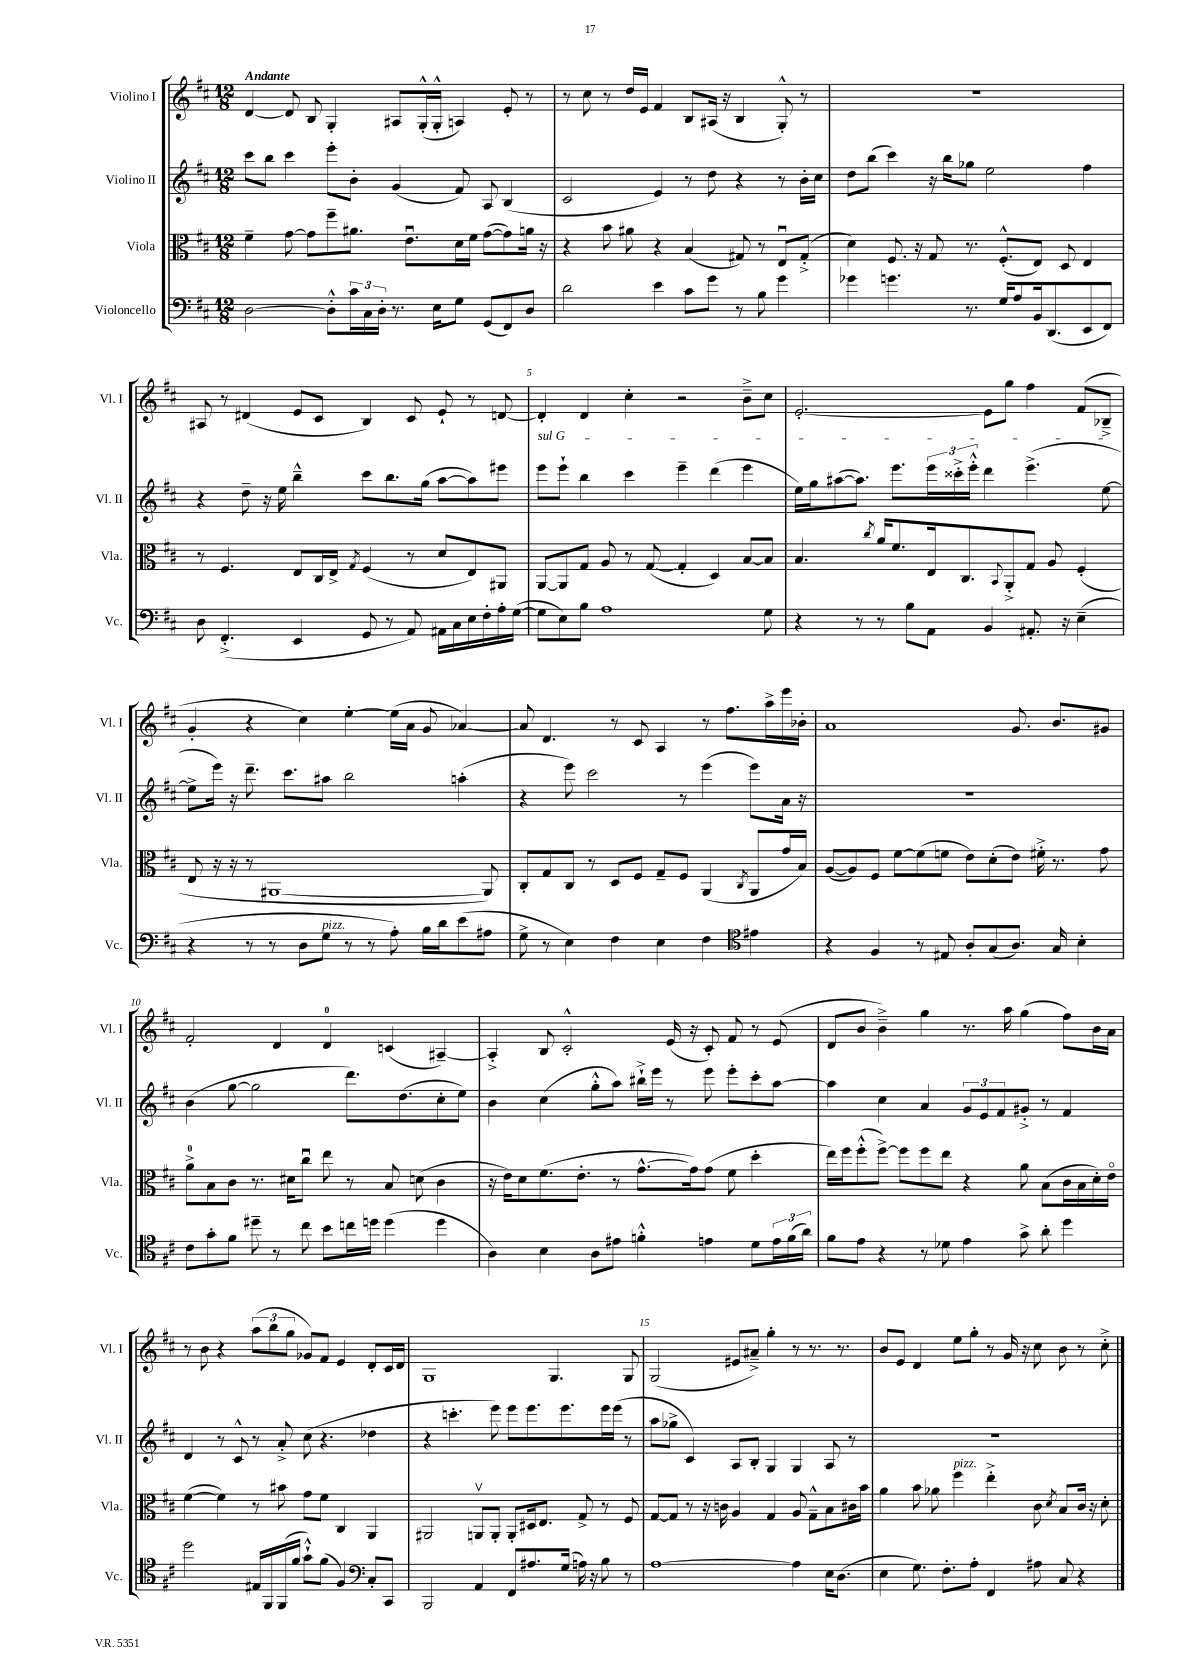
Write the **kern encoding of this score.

**kern	**kern	**kern	**kern
*staff4	*staff3	*staff2	*staff1
*clefF4	*clefC3	*clefG2	*clefG2
*k[f#c#]	*k[f#c#]	*k[f#c#]	*k[f#c#]
*M12/8	*M12/8	*M12/8	*M12/8
[2D	4f#~	8ccc#	[4d
.	.	8bb	.
.	[8g	4ccc#	8d]
.	8g]	.	8B
8D'^^]	8ff#~	8eee'	4G'
24c#	8.a#	8b'	.
24C#	.	.	.
24D'	.	.	.
8.r	.	(4g	8A#
.	8.eu	.	.
.	.	.	(16G'^^
16E	.	.	16G'^^
8G	16d	8f#)	4A)
.	16f#	.	.
(8GG	([8g	8A	.
8FF#)	8g])	(4B	8e'
8D	16a	.	8r
.	16r	.	.
=	=	=	=
2d	4r	2c#	8r
.	.	.	8cc#
.	8b	.	8r
.	8a#	.	16dd
.	.	.	16e
4e	4r	4e)	4f#
8c#	(4B	8r	8B
8g	.	8dd	(16A#
.	.	.	16r
8r	8G#)	4r	4B
8B	8r	.	.
4g	8Eu	8r	8G'^^)
.	(8G#'^	16b'	8r
.	.	16cc#	.
=	=	=	=
4g-	4d)	8dd	1.r
.	.	(8bb	.
4.g	8.F#	4ccc#)	.
.	16r	.	.
.	8G	16r	.
.	.	16bb	.
8.r	8.r	8gg-	.
.	.	2ee	.
16G	(8.F#'^^	.	.
8A	.	.	.
16BB	8E)	.	.
(8.DD	.	.	.
.	8D	.	.
8EE	4E	4ff#	.
8FF#)	.	.	.
=	=	=	=
8D	8r	4r	8A#
(4.FF#'^	4.F#	.	8r
.	.	8dd~	(4d#
.	.	16r	.
.	.	16ee	.
4EE	8E	4bb~^^	8e
.	16C#	.	8c#
.	16E^	.	.
.	8qG	.	.
8GG	(4F#	8ccc#	4B)
8r	.	8.bb	.
8AA)	8r	.	8c#
.	.	(16gg	.
16AA#	8d	[8aa	8e`
16C#	.	.	.
16E	8E)	8aa])	8r
16F#'	.	.	.
16A'	8AA#	8eee#	[8d
([16G	.	.	.
=	=	=	=
8G]	[8AA	8eee	4d']
8E)	8AA]	8eee`	.
8B	8G	4bb	4d
1A	8A	.	.
.	8r	4ccc#	4cc#'
.	([8G	.	.
.	4G']	4eee~	2r
.	4D)	(4ddd	.
.	[8B	4eee	8b~^
8G	8B]	.	8cc#
=	=	=	=
4r	4.B	16ee)	[2.e'
.	.	16gg	.
.	.	([8aa#	.
8r	.	8.aa#])	.
.	8qcc#	.	.
8r	16a	.	.
.	8.f#	8.eee	.
8B	.	.	.
8AA	16E	24eee	.
.	.	24ccc##'^	.
.	8.C#	.	.
.	.	24eee'^^	.
4BB	.	4ddd	8e]
.	8qqBB	.	.
.	8AA'^	.	8gg
8.AA#'	8G	(4.eee^	4ff#
.	8A	.	.
16r	.	.	.
(4E~	(4F#'	.	(8f#
.	.	[8ee	8B-~^
=	=	=	=
4r	8E	8ee^]	4g'
.	16r	16eee)	.
.	16r	16r	.
8r	8r	8.ddd~	4r
8r	[1AA#	.	.
.	.	8.ccc#	.
8D	.	.	4cc#)
8G	.	8aa#	.
8r	.	2bb	[4ee'
8r	.	.	.
8A')	.	.	(16ee]
.	.	.	16a
16B	.	.	8g
16d	.	.	.
(8e	.	(4aa'	[4a-)
8A#	8AA#])	.	.
=	=	=	=
8G^	8C#'	4r	8a-]
8r	8G	.	4.d
4E)	8C#	8eee)	.
.	8r	2ccc#	.
4F#	8D	.	8r
.	8F#	.	8c#
4E	8G~	.	4A
.	8F#	8r	.
4F#	(4AA	(4eee	8r
.	.	.	8.ff#
*clefC4	*	*	*
.	8qC#	.	.
4e#	8AA	8eee)	.
.	.	.	16aa^
.	16g	16a	16eee
.	16B)	16r	16b-'
=	=	=	=
4r	([8A	1.r	1a
.	8A])	.	.
4F#	8F#	.	.
.	[8f#	.	.
8r	(8f#]	.	.
8E#	8f	.	.
8A'	8e)	.	.
(8G	(8d'	.	.
8.A)	8e)	.	8.g
.	16f#'^	.	.
16G	8.r	.	8.b
4B'	.	.	.
.	8g	.	8g#
=	=	=	=
8c#	8a^	(4b	2f#'
8g'	8B	.	.
8f#	8c#	[8gg	.
8dd#~	8.r	2gg]	.
8r	.	.	4d
.	16d#	.	.
8cc#	8cc#u	.	.
8b	8ee	.	4d
16cc	8r	8.ddd)	.
16dd	.	.	.
(4dd	8B	.	(4c
.	.	(8.dd	.
.	(8d	.	.
4dd	4c#	8cc#'	[4A#~)
.	.	8ee)	.
=	=	=	=
4A)	16r	4b	4A#'^]
.	16e)	.	.
.	8d	.	.
4B	(8.f#	(4cc#	8B
.	.	.	2c#'^^
.	8.e'	.	.
8A	.	8gg'^^	.
8e#	8r	8aa)	.
4f'^^	[8.g^^	16bb#`^	.
.	.	16eee	.
.	.	8r	(16e
.	16g])	.	16r
4e	(8g	8eee	8c#')
.	8f#	8eee'	8f#
8d	4dd'	8ccc#'	8r
24e	.	[8aa	(8e
(24f	.	.	.
24a)	.	.	.
=	=	=	=
8f#	16ee)	4aa]	8d
.	16ff#	.	.
8e	(8ff#'^^	.	8b
4r	[8ff#^)	4cc#	4b~^)
.	8ff#]	.	.
8r	8ff#	4a	4gg
8d-	8ee	.	.
4e	4r	12g	8.r
.	.	12e	.
.	.	12f#	.
.	.	.	16aa
8g^	8a	8g#'^	(4gg
8a'	(8B	8r	.
4dd	16c#	4f#	8ff#)
.	16B	.	.
.	16d')	.	16b
.	16eo	.	16a
=	=	=	=
2dd	([4f#	4d	8r
.	.	.	8b
.	4f#])	8r	4r
.	.	8c#^^	.
16E#	8r	8r	(12aa
16FF#	.	.	.
.	.	.	12bb
(16FF#	8b#	8a'^	.
.	.	.	12gg
16f#	.	.	.
8g`^^)	8g	(8cc#	8g-)
(8f#	8f#	4.r	8f#
4F#)	4C#	.	4e
*clefF4	*	*	*
8C#'	4AA	4dd-	8d'
8CC#	.	.	16c#
.	.	.	16d
=	=	=	=
2BBB	2AA#	4r	1G
.	.	4.ccc'	.
4AA	8AAv	.	.
.	8AA'	8eee)	.
8FF#	8AA'	8eee	.
8.A#	16D#	8.eee	.
.	8.E	.	.
.	.	.	4.G
(16G	.	8.eee	.
16A)	8G^	.	.
16r	.	.	.
8B	8r	16eee	.
.	.	(16eee	.
8r	8F#	8r	8G
=	=	=	=
[1A	[8G	8aa	(2G
.	8G]	8gg-^	.
.	8r	4c#)	.
.	16r	.	.
.	16c	.	.
.	4A	8A	8e#
.	.	8B'	8a#~^)
.	4G	4G	4gg'
4A]	8A	4G	8r
.	8G~^^	.	8.r
16E	8B	8A	.
(8.D	.	.	8.r
.	16c#	8r	.
.	16b	.	.
=	=	=	=
4E	4a	1.r	8b
.	.	.	8e
8.G)	8b	.	4d
.	8a-	.	.
8.F#'	.	.	.
.	4ff#	.	8ee
8A'	.	.	8gg'
4FF#	4ee'^	.	8r
.	.	.	16g
.	.	.	16r
8A#	8c#	.	8cc#
.	8qd	.	.
8C#	8B	.	8b
4r	16c#	.	8r
.	16r	.	.
.	8d'	.	8cc#'^
==	==	==	==
*-	*-	*-	*-
